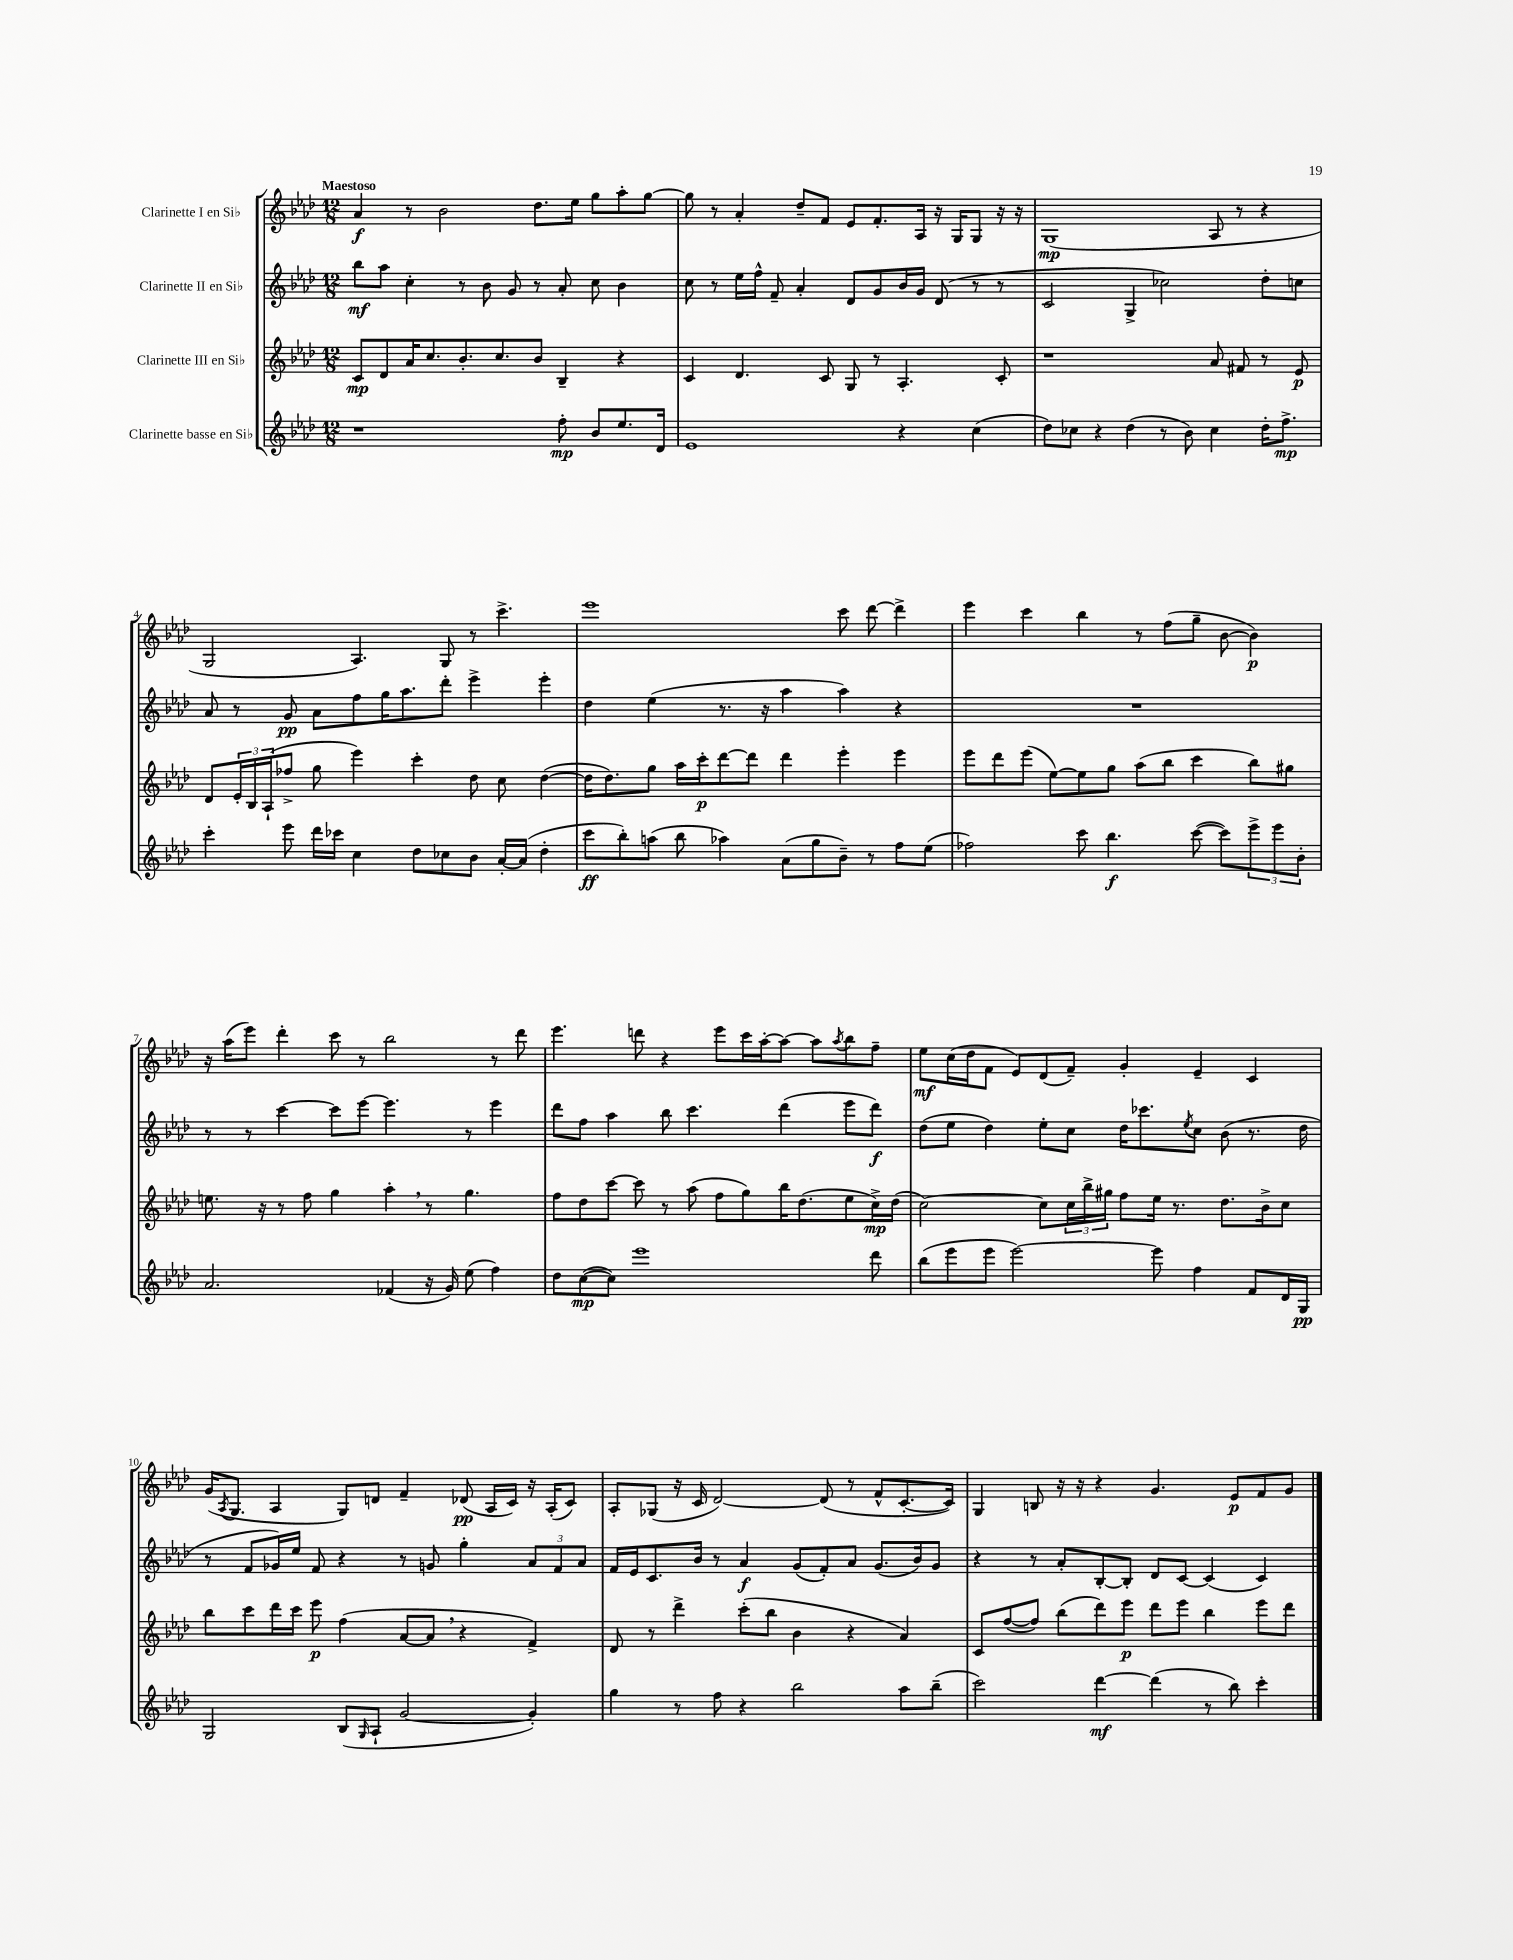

**kern	**kern	**kern	**kern
*staff4	*staff3	*staff2	*staff1
*clefG2	*clefG2	*clefG2	*clefG2
*k[b-e-a-d-]	*k[b-e-a-d-]	*k[b-e-a-d-]	*k[b-e-a-d-]
*M12/8	*M12/8	*M12/8	*M12/8
1r	8c	8bb-	4a-
.	8d-	8aa-	.
.	16a-	4cc'	8r
.	8.cc	.	.
.	.	.	2b-
.	8.b-'	8r	.
.	.	8b-	.
.	8.cc	.	.
.	.	8g	.
.	8b-	8r	8.dd-
8ff'	4B-~	8a-'	.
.	.	.	16ee-
8b-	.	8cc	8gg
8.ee-	4r	4b-	8aa-'
.	.	.	[8gg
16d-	.	.	.
=	=	=	=
1e-	4c	8cc	8gg]
.	.	8r	8r
.	4.d-	16ee-	4a-'
.	.	16ff^^	.
.	.	8f~	.
.	.	4a-'	8dd-~
.	8c	.	8f
.	8G	8d-	8e-
.	8r	8g	8.f'
4r	4.A-'	16b-	.
.	.	16g	16A-
.	.	(8d-	16r
.	.	.	16G
(4cc	.	8r	8G
.	8c'	8r	16r
.	.	.	16r
=	=	=	=
8dd-)	1r	2c	(1G
8cc-	.	.	.
4r	.	.	.
(4dd-	.	4G^	.
8r	.	2cc-)	.
8b-)	.	.	.
4cc-	8a-	.	8A-
.	8f#	.	8r
16dd-'	8r	8dd-'	4r
8.ff^	.	.	.
.	8e-	8cc	.
=	=	=	=
4ccc'	8d-	8a-	2G
.	24e-'	8r	.
.	24B-	.	.
.	(24A-`	.	.
8eee-	8ff-^	8g	.
16ddd-	8gg	8a-	.
16ccc-	.	.	.
4cc	4eee-)	8ff	4.A-)
.	.	16gg	.
.	.	8.aa-	.
8dd-	4ccc'	.	.
8cc-	.	8ddd-'	8G
8b-	8dd-	4eee-^	8r
[16a-'	8cc	.	4.ccc^
(16a-]	.	.	.
4dd-'	([4dd-	4eee-'	.
=	=	=	=
8ccc	16dd-]	4dd-	1eee-
.	8.dd-)	.	.
8bb-')	.	.	.
(8aa	8gg	(4ee-	.
8bb-	16aa-	.	.
.	16ccc'	.	.
4aa-)	[8ddd-	8.r	.
.	8ddd-]	.	.
.	.	16r	.
(8a-	4ddd-	4aa-	.
8gg	.	.	.
8b-~)	4eee-'	4aa-)	8ccc
8r	.	.	[8ddd-
8ff	4eee-	4r	4ddd-^]
(8ee-	.	.	.
=	=	=	=
2ff-)	8eee-	1.r	4eee-
.	8ddd-	.	.
.	(8eee-	.	4ccc
.	[8ee-)	.	.
8ccc	8ee-]	.	4bb-
4.bb-	8gg	.	.
.	(8aa-	.	8r
.	8bb-	.	(8ff
([8ccc	4ccc	.	8gg~
8ccc])	.	.	[8b-
12eee-^	8bb-)	.	4b-])
12eee-	.	.	.
.	8gg#	.	.
12b-'	.	.	.
=	=	=	=
2.a-	8.ee	8r	16r
.	.	.	(16aa-
.	.	8r	8eee-)
.	16r	.	.
.	8r	[4ccc	4ddd-'
.	8ff	.	.
.	4gg	8ccc]	8ccc
.	.	[8eee-	8r
(4f-	4aa-'	4.eee-]	2bb-
16r	8r	.	.
16g)	.	.	.
(8ee-	4.gg	8r	.
4ff)	.	4eee-	8r
.	.	.	8ddd-
=	=	=	=
8dd-	8ff	8ddd-	4.eee-
([8cc	8dd-	8ff	.
8cc])	[8ccc	4aa-	.
1eee-	8ccc]	.	8ddd
.	8r	8bb-	4r
.	(8aa-	4.ccc	.
.	8ff	.	8eee-
.	8gg)	.	16ccc
.	.	.	[16aa-'
.	16bb-	(4ddd-	8aa-_
.	(8.dd-	.	.
.	.	.	8aa-]
.	.	.	8qaa-
.	8ee-	8eee-	8bb-
8ddd-	16cc^)	8ddd-)	8ff~
.	(16dd-	.	.
=	=	=	=
(8bb-	[2cc)	(8dd-	8ee-
8eee-	.	8ee-	(16cc
.	.	.	16dd-
8eee-	.	4dd-)	8f
[2eee-)	.	.	8e-)
.	8cc]	8ee-'	(8d-
.	24cc	8cc	8f~)
.	24bb-^	.	.
.	24gg#	.	.
.	8ff	16dd-	4g'
.	.	8.ccc-	.
8eee-]	16ee-	.	.
.	8.r	.	.
.	.	8qee-	.
4ff	.	8cc	4e-~
.	8.dd-	(8b-	.
8f	.	8.r	4c
.	16b-^	.	.
16d-	8cc	.	.
16G	.	16dd-	.
=	=	=	=
2G	8bb-	8r	(16g
.	.	.	8qA-
.	.	.	8.G
.	8ccc	8f	.
.	16ddd-	16g-)	4A-
.	16ccc	16ee-	.
.	8eee-	8f	.
(8B-	(4ff	4r	8G)
16qqG	.	.	.
8A-`	.	.	8d
[2g	[8a-	8r	4f~
.	8a-]	8g	.
.	4r	4gg'	(8d-
.	.	.	16A-
.	.	.	16c)
4g'])	4f^)	12a-	16r
.	.	.	(16A-'
.	.	12f	.
.	.	.	8c)
.	.	12a-	.
=	=	=	=
4gg	8d-	16f	8A-'
.	.	16e-	.
.	8r	8.c	(8G-
8r	4ddd-^	.	16r
.	.	16b-	16c
8ff	.	8r	[2d-)
4r	(8ccc'	4a-	.
.	8bb-	.	.
2bb-	4b-	(8g	.
.	.	8f')	(8d-]
.	4r	8a-	8r
.	.	(8.g	8f^^
8aa-	4a-)	.	[8.c'
.	.	16b-)	.
(8bb-~	.	8g	.
.	.	.	16c])
=	=	=	=
2ccc)	8c	4r	4G
.	([8ff	.	.
.	8ff])	8r	8B
.	(8bb-	8a-'	16r
.	.	.	16r
[4ddd-	8ddd-)	[8B-'	4r
.	8eee-	8B-']	.
(4ddd-]	8ddd-	8d-	4.g
.	8eee-	[8c	.
8r	4bb-	(4c]	.
8bb-)	.	.	8e-
4ccc'	8eee-	4c)	8f
.	8ddd-	.	8g
==	==	==	==
*-	*-	*-	*-
